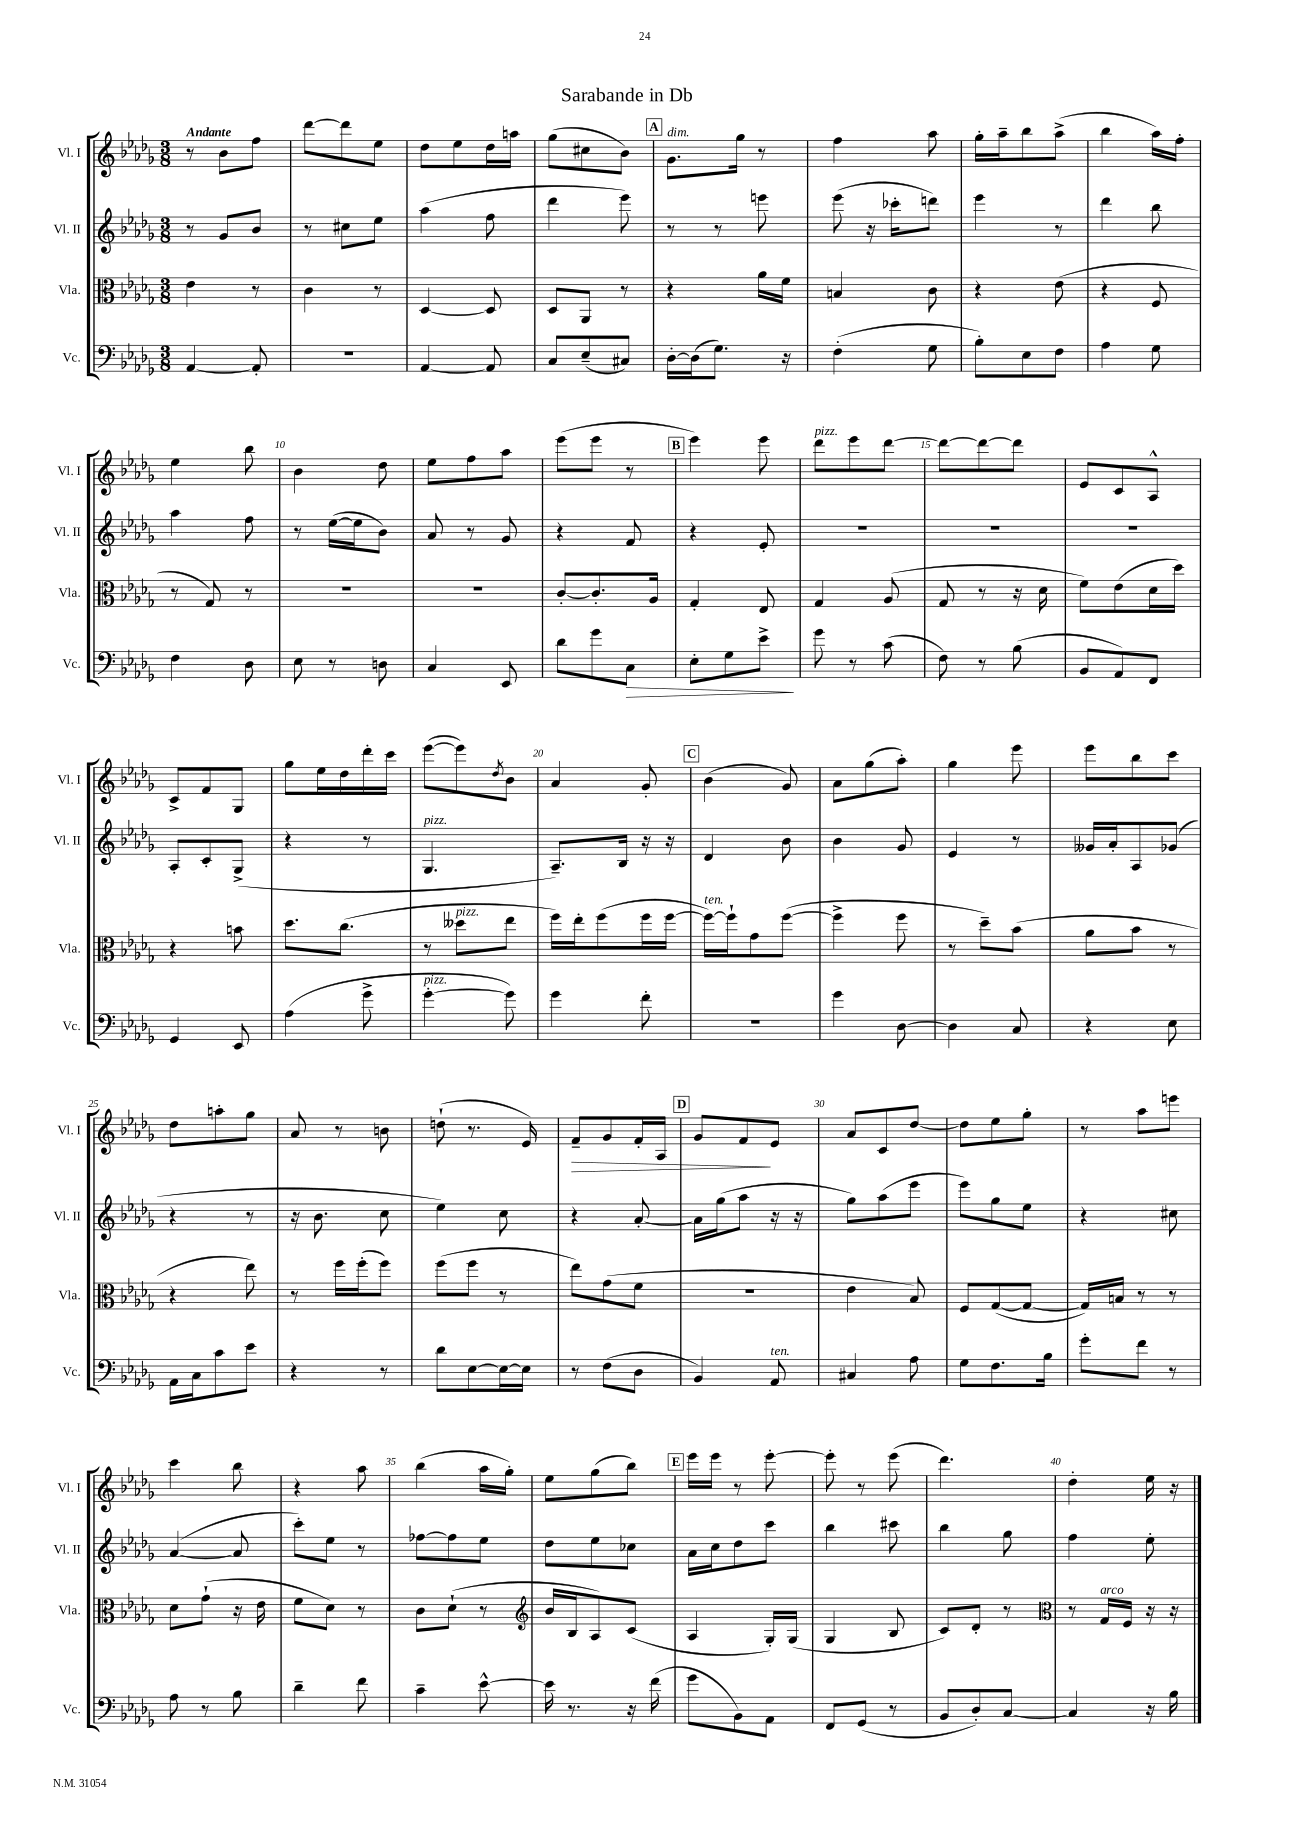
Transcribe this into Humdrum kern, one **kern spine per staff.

**kern	**dynam	**kern	**kern	**kern	**dynam
*part4	*part4	*part3	*part2	*part1	*part1
*staff4	*staff4	*staff3	*staff2	*staff1	*staff1
*I"Vc.	*	*I"Vla.	*I"Vl. II	*I"Vl. I	*
*I'Vc.	*	*I'Vla.	*I'Vl. II	*I'Vl. I	*
*clefF4	*	*clefC3	*clefG2	*clefG2	*
*k[b-e-a-d-g-]	*	*k[b-e-a-d-g-]	*k[b-e-a-d-g-]	*k[b-e-a-d-g-]	*
*M3/8	*	*M3/8	*M3/8	*M3/8	*
=1	=1	=1	=1	=1	=1
!	!	!	!	!LO:TX:a:B:t=Andante	!
[4AA-/	.	4e-\	8r	8r	.
.	.	.	8g-/L	8b-\L	.
8AA-'/]	.	8r	8b-/J	8ff\J	.
=2	=2	=2	=2	=2	=2
4.r	.	4c\	8r	[8ddd-\L	.
.	.	.	8cc#X\L	8ddd-\]	.
.	.	8r	8ee-\J	8ee-\J	.
=3	=3	=3	=3	=3	=3
[4AA-/	.	[4D-/	(4aa-\	8dd-\L	.
.	.	.	.	8ee-\	.
8AA-/]	.	8D-/]	8ff\	16dd-\L	.
.	.	.	.	16aan\JJ	.
=4	=4	=4	=4	=4	=4
8C/L	.	8D-/L	4ddd-\	(8gg-\L	.
(8E-~/	.	8AA-/J	.	8cc#X\	.
8C#X/J)	.	8r	8eee-\)	8b-\J)	.
!!LO:REH:place=s1:t=A
=5	=5	=5	=5	=5	=5
!	!	!	!	!LO:TX:a:i:t=dim.	!
[16D-'\LL	.	4r	8r	8.g-\L	.
(16D-\J]	.	.	.	.	.
8.G-\J)	.	.	8r	.	.
.	.	.	.	16gg-\Jk	.
.	.	16a-\LL	8eeen\	8r	.
16r	.	16f\JJ	.	.	.
=6	=6	=6	=6	=6	=6
(4F'\	.	4Bn/	(8eee-\	4ff\	.
.	.	.	16r	.	.
.	.	.	16ccc-X'\KL	.	.
8G-\	.	8c\	8dddn\J)	8aa-\	.
=7	=7	=7	=7	=7	=7
8B-'\L)	.	4r	4eee-\	16gg-'\LL	.
.	.	.	.	16aa-~\J	.
8E-\	.	.	.	8bb-\	.
8F\J	.	(8e-\	8r	(8aa-^\J	.
=8	=8	=8	=8	=8	=8
4A-\	.	4r	4ddd-\	4bb-\	.
8G-\	.	8F/	8bb-\	16aa-\LL)	.
.	.	.	.	16ff'\JJ	.
!!LO:LB:g=z
=9	=9	=9	=9	=9	=9
4F\	.	8r	4aa-\	4ee-\	.
.	.	8G-/)	.	.	.
8D-\	.	8r	8ff\	8bb-\	.
=10	=10	=10	=10	=10	=10
8E-\	.	4.r	8r	4b-\	.
8r	.	.	([16ee-\LL	.	.
.	.	.	16ee-\J]	.	.
8Dn\	.	.	8b-\J)	8dd-\	.
=11	=11	=11	=11	=11	=11
4C/	.	4.r	8a-/	8ee-\L	.
.	.	.	8r	8ff\	.
8EE-/	.	.	8g-/	8aa-\J	.
=12	=12	=12	=12	=12	=12
8d-\L	.	[8c'/L	4r	(8eee-\L	.
8g-\	.	8.c'/]	.	8eee-\J	.
!	!LO:HP:b	!	!	!	!
8C\J	>	.	8f/	8r	.
.	.	16A-/Jk	.	.	.
!!LO:REH:place=s1:t=B
=13	=13	=13	=13	=13	=13
8E-'\L	.	4G-'/	4r	4eee-\)	.
8G-\	.	.	.	.	.
8e-^\J	.	8E-/	8e-'/	8eee-\	.
.	]	.	.	.	.
=14	=14	=14	=14	=14	=14
!	!	!	!	!LO:TX:a:i:t=pizz.	!
8g-\	.	4G-/	4.r	8ddd-\L	.
8r	.	.	.	8eee-\	.
(8c\	.	(8A-/	.	[8ddd-\J	.
=15	=15	=15	=15	=15	=15
8F\)	.	8G-/	4.r	8ddd-\L_	.
8r	.	8r	.	8ddd-\_	.
(8B-\	.	16r	.	8ddd-\J]	.
.	.	16d-\	.	.	.
=16	=16	=16	=16	=16	=16
8BB-/L	.	8f\L)	4.r	8e-/L	.
8AA-/)	.	(8e-\	.	8c/	.
8FF/J	.	16d-\L	.	8A-^^/J	.
.	.	16dd-\JJ)	.	.	.
!!LO:LB:g=z
=17	=17	=17	=17	=17	=17
4GG-/	.	4r	8A-'/L	8c^/L	.
.	.	.	8c'/	8f/	.
8EE-/	.	8bn\	(8G-^/J	8G-/J	.
=18	=18	=18	=18	=18	=18
(4A-\	.	8.dd-\L	4r	8gg-\L	.
.	.	.	.	16ee-\L	.
.	.	(8.cc\J	.	16dd-\	.
8g-^\	.	.	8r	16ddd-'\	.
.	.	.	.	16ccc\JJ	.
=19	=19	=19	=19	=19	=19
!	!	!	!LO:TX:a:i:t=pizz.	!	!
!LO:TX:a:i:t=pizz.	!	!	!	!	!
[4g-'\	.	8r	4.G-/	([8eee-\L	.
!	!	!LO:TX:a:i:t=pizz.	!	!	!
.	.	8dd--X\L	.	8eee-\])	.
.	.	.	.	8qdd-/	.
8g-\])	.	8ee-\J	.	8b-\J	.
=20	=20	=20	=20	=20	=20
4g-\	.	16ff\LL)	8.A-~/L)	4a-/	.
.	.	16ee-'\J	.	.	.
.	.	(8ff\	.	.	.
.	.	.	16B-/Jk	.	.
8f'\	.	16ff\L	16r	8g-'/	.
.	.	[16ff\JJ	16r	.	.
!!LO:REH:place=s1:t=C
=21	=21	=21	=21	=21	=21
!	!	!LO:TX:a:i:t=ten.	!	!	!
4.r	.	16ff\LL_)	4d-/	(4b-\	.
.	.	16ff`\J]	.	.	.
.	.	8g-\	.	.	.
.	.	([8ff\J	8b-\	8g-/)	.
=22	=22	=22	=22	=22	=22
4g-\	.	4ff^\]	4b-\	8a-\L	.
.	.	.	.	(8gg-\	.
[8D-\	.	8ff\	8g-/	8aa-'\J)	.
=23	=23	=23	=23	=23	=23
4D-\]	.	8r	4e-/	4gg-\	.
.	.	8dd-~\L)	.	.	.
8C/	.	(8b-\J	8r	8eee-\	.
=24	=24	=24	=24	=24	=24
4r	.	8a-\L	16g--X/LL	8eee-\L	.
.	.	.	16a-'/J	.	.
.	.	8b-\J	8A-/	8bb-\	.
8E-\	.	8r	(8g-X/J	8ccc\J	.
!!LO:LB:g=z
=25	=25	=25	=25	=25	=25
16AA-\LL	.	4r	4r	8dd-\L	.
16C\J	.	.	.	.	.
8c\	.	.	.	8aan'\	.
8e-\J	.	8ee-\)	8r	8gg-\J	.
=26	=26	=26	=26	=26	=26
4r	.	8r	16r	8a-/	.
.	.	.	8.b-\	.	.
.	.	16ff\LL	.	8r	.
.	.	(16ff'\J	.	.	.
8r	.	8ff\J)	8cc\	8bn\	.
=27	=27	=27	=27	=27	=27
8d-\L	.	(8ff\L	4ee-\)	(8ddn`\	.
[8E-\	.	8ff\J	.	8.r	.
16E-\L_	.	8r	8cc\	.	.
16E-\JJ]	.	.	.	16e-/)	.
=28	=28	=28	=28	=28	=28
!	!	!	!	!	!LO:HP:b
8r	.	8ee-\L)	4r	8f~/L	>
(8F\L	.	(8g-\	.	8g-/	.
8D-\J	.	8f\J	[8a-'/	16f'/L	.
.	.	.	.	16A-/JJ	.
!!LO:REH:place=s1:t=D
=29	=29	=29	=29	=29	=29
4BB-/)	.	4.r	16a-\LL]	8g-/L	.
.	.	.	(16gg-\J	.	.
.	.	.	8aa-\J	8f/	.
!LO:TX:a:i:t=ten.	!	!	!	!	!
8AA-/	.	.	16r	8e-/J	]
.	.	.	16r	.	.
=30	=30	=30	=30	=30	=30
4C#X/	.	4e-\	8gg-\L)	8a-/L	.
.	.	.	(8aa-\	8c/	.
8A-\	.	8B-/)	8eee-\J	[8dd-/J	.
=31	=31	=31	=31	=31	=31
8G-\L	.	8F/L	8eee-\L)	8dd-\L]	.
8.F\	.	([8G-/	8gg-\	8ee-\	.
.	.	8G-/J_	8ee-\J	8gg-'\J	.
16B-\Jk	.	.	.	.	.
=32	=32	=32	=32	=32	=32
8g-'\L	.	16G-/LL])	4r	8r	.
.	.	16Bn/JJ	.	.	.
8f\J	.	8r	.	8aa-\L	.
8r	.	8r	8cc#X\	8eeen\J	.
!!LO:LB:g=z
=33	=33	=33	=33	=33	=33
8A-\	.	8d-\L	([4a-/	4ccc\	.
8r	.	(8g-`\J	.	.	.
8B-\	.	16r	8a-/]	8bb-\	.
.	.	16e-\	.	.	.
=34	=34	=34	=34	=34	=34
4d-~\	.	8f\L	8ccc'\L)	4r	.
.	.	8d-\J)	8ee-\J	.	.
8f\	.	8r	8r	8aa-\	.
=35	=35	=35	=35	=35	=35
4c~\	.	8c\L	[8ff-X\L	(4bb-\	.
.	.	(8d-`\J	8ff-\]	.	.
[8e-^^\	.	8r	8ee-\J	16aa-\LL	.
.	.	.	.	16gg-'\JJ)	.
=36	=36	=36	=36	=36	=36
*	*	*clefG2	*	*	*
16e-\]	.	16b-/LL	8dd-\L	8ee-\L	.
8.r	.	16B-/J	.	.	.
.	.	8A-/)	8ee-\	(8gg-\	.
16r	.	(8c/J	8cc-X\J	8bb-\J)	.
(16f\	.	.	.	.	.
!!LO:REH:place=s1:t=E
=37	=37	=37	=37	=37	=37
8g-\L	.	4A-/	16a-\LL	16eee-\LL	.
.	.	.	16cc\J	16eee-\JJ	.
8BB-\)	.	.	8dd-\	8r	.
8AA-\J	.	16G-'/LL)	8ccc\J	[8eee-'\	.
.	.	(16G-/JJ	.	.	.
=38	=38	=38	=38	=38	=38
8FF/L	.	4G-/	4bb-\	8eee-'\]	.
(8GG-/J	.	.	.	8r	.
8r	.	8B-/	8ccc#X\	(8eee-\	.
=39	=39	=39	=39	=39	=39
8BB-/L	.	8c/L)	4bb-\	4.ddd-\)	.
8D-'/)	.	8d-'/J	.	.	.
[8C/J	.	8r	8gg-\	.	.
=40	=40	=40	=40	=40	=40
*	*	*clefC3	*	*	*
4C/]	.	8r	4ff\	4dd-'\	.
!	!	!LO:TX:a:i:t=arco	!	!	!
.	.	16G-/LL	.	.	.
.	.	16F/JJ	.	.	.
16r	.	16r	8ee-'\	16ee-\	.
16B-\	.	16r	.	16r	.
==	==	==	==	==	==
*-	*-	*-	*-	*-	*-
